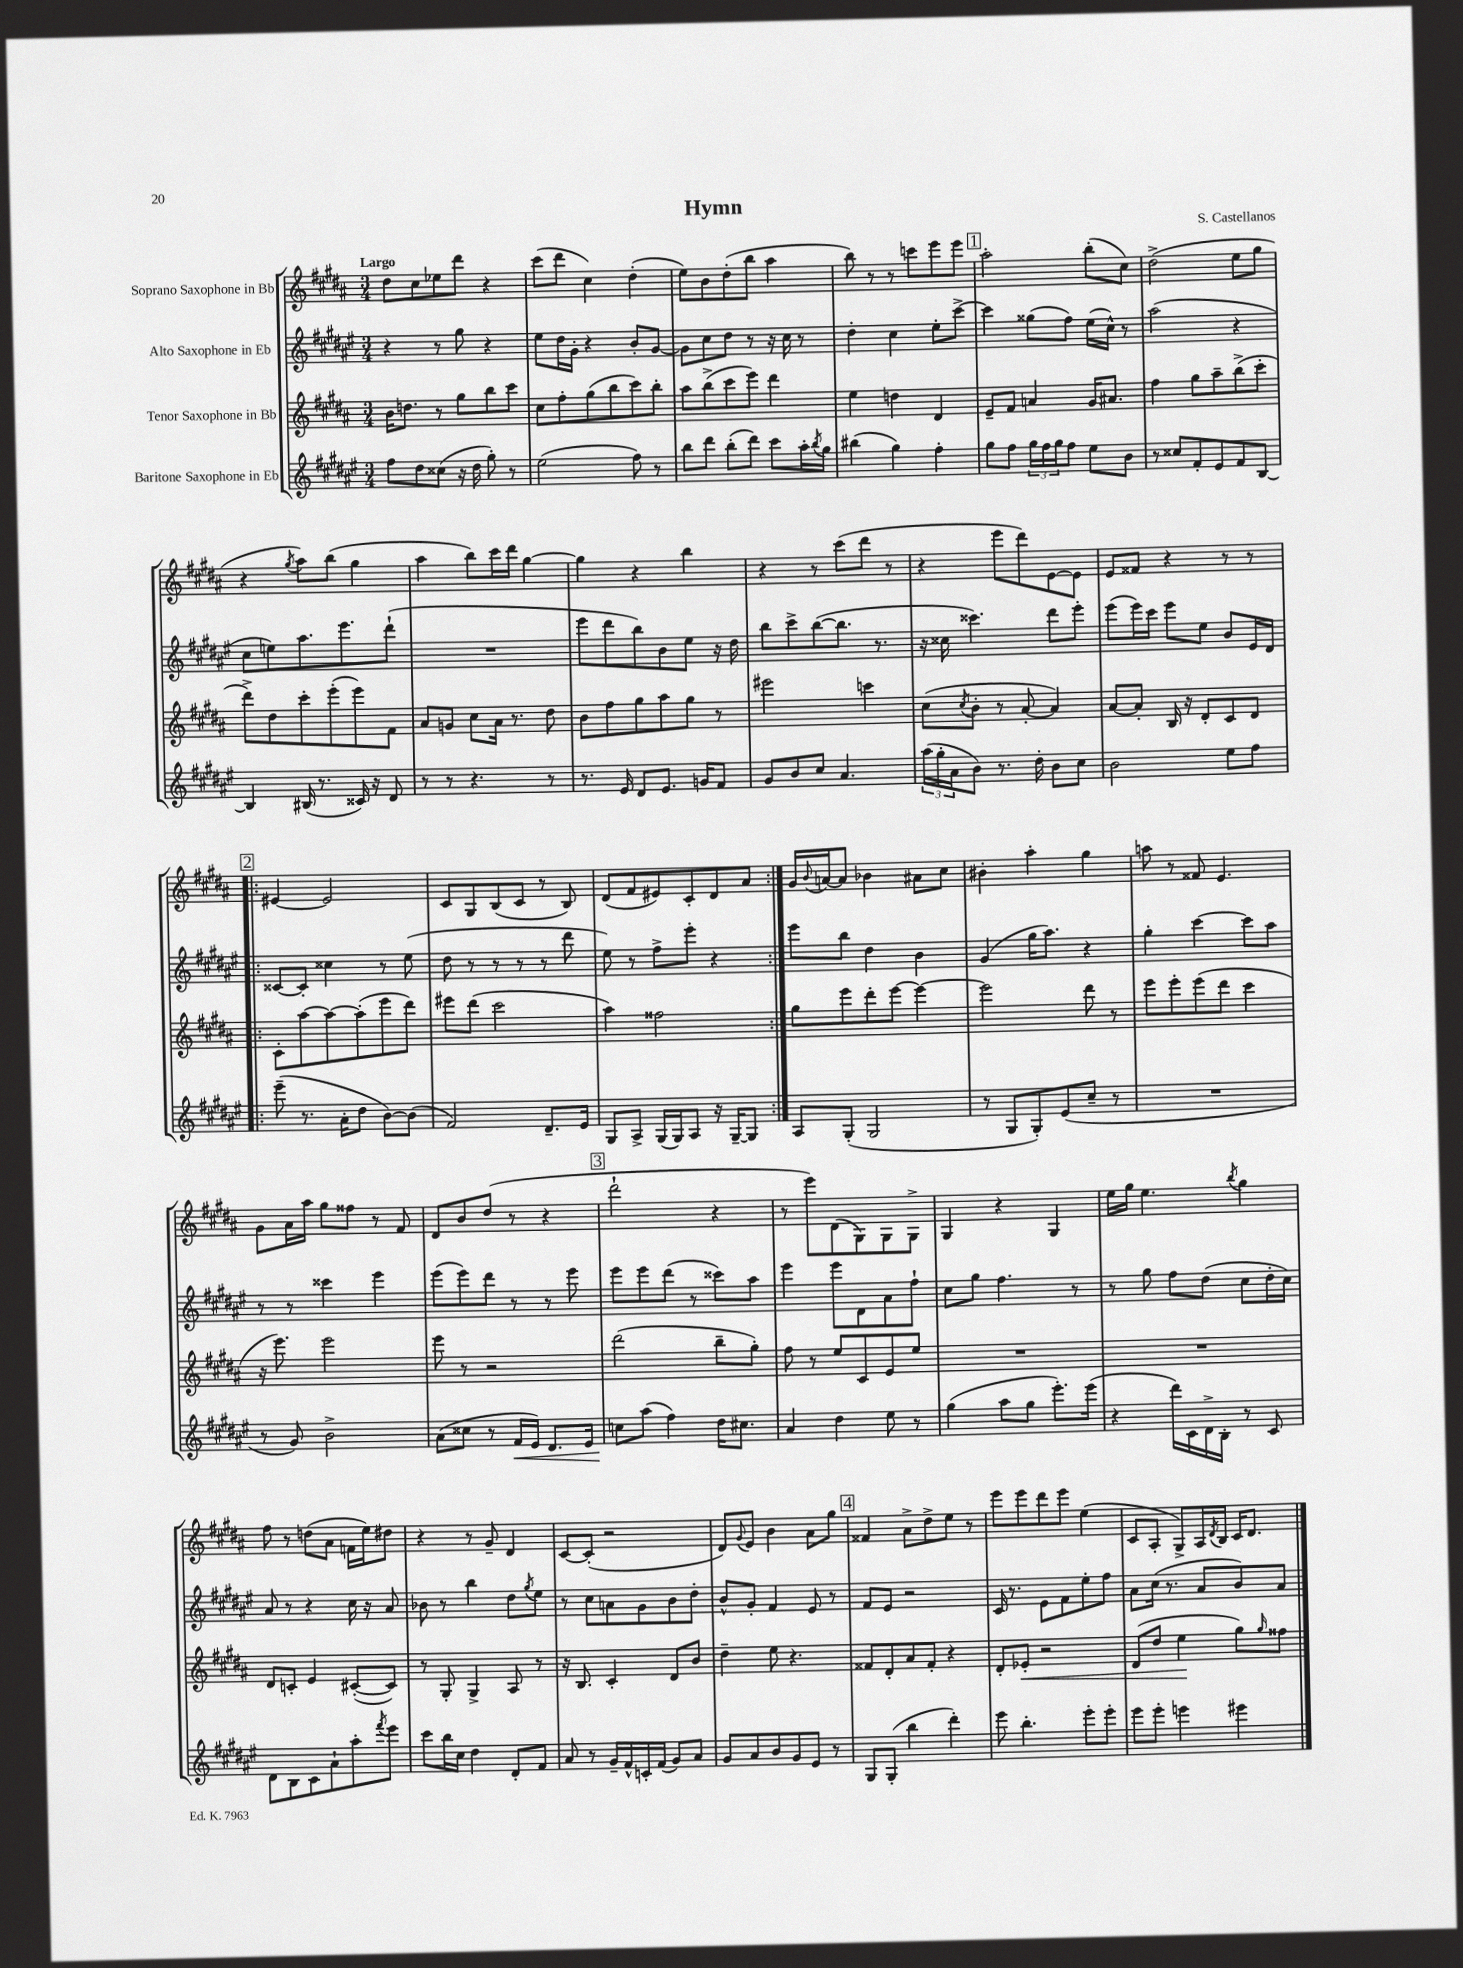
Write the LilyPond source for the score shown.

\header { title = "Hymn" composer = "S. Castellanos" }
<<
\new StaffGroup <<
\new Staff = "s0" \with { instrumentName = "Soprano Saxophone in Bb" } {
    \clef treble \key b \major \numericTimeSignature \time 3/4 \tempo "Largo"
    dis''8 cis''8 ees''8 dis'''8 r4 |
    cis'''8( dis'''8 cis''4) dis''4-.( |
    e''8) b'8 dis''8-.( b''8 ais''4 |
    b''8) r8 r8 c'''8 e'''8 e'''8 |
    \mark \markup { \box "1" } ais''2-. b''8-.( cis''8) |
    dis''2->( e''8 gis''8 |
    r4 \acciaccatura { gis''8 } ais''8) b''8( gis''4 |
    ais''4 b''8) cis'''16 dis'''16 gis''4~ |
    gis''4 r4 b''4 |
    r4 r8 cis'''8( dis'''8 r8 |
    r4 e'''8 dis'''8) e'8~ e'8 |
    e'8 fisis'8 r4 r8 r8 |
    \repeat volta 2 { \mark \markup { \box "2" } eis'4~ eis'2 |
    cis'8 gis8 b8( cis'8 r8 b8) |
    dis'8( fis'8 eis'8) cis'8-. dis'8 ais'8 | }
    gis'16 \appoggiatura { b'8 } a'16~ a'8 bes'4 ais'8 cis''8 |
    bis'4-. ais''4-. gis''4 |
    a''8 r8 fisis'8 e'4. |
    gis'8 ais'16 ais''16 gis''8 fisis''8 r8 fis'8 |
    dis'8 b'8 dis''8( r8 r4 |
    \mark \markup { \box "3" } dis'''2-! r4 |
    r8 e'''8) dis'8( gis8) gis8 gis8-> |
    gis4 r4 gis4 |
    e''16 gis''16 e''4. \acciaccatura { b''8 } gis''4 |
    fis''8 r8 d''8( ais'8 f'16 e''16) dis''8 |
    r4 r8 gis'8-- dis'4 |
    cis'8~ cis'8-.( r2 |
    dis'8) \appoggiatura { gis'8 } e'8 b'4 ais'8 gis''8 |
    \mark \markup { \box "4" } fisis'4 ais'8-> dis''8-> e''8 r8 |
    e'''8 e'''8 dis'''8 e'''8 e''4( |
    cis'8 ais8-. gis8->) ais16 \acciaccatura { dis'8 } b16 cis'16 dis'8. \bar "|." |
}
\new Staff = "s1" \with { instrumentName = "Alto Saxophone in Eb" } {
    \clef treble \key fis \major \numericTimeSignature \time 3/4
    r4 r8 gis''8 r4 |
    eis''8 dis''16 gis'16-. r4 b'8-. gis'8~ |
    gis'8 cis''8 dis''8 r8 r16 cis''16 r8 |
    dis''4-. cis''4 eis''8-. cis'''8~-> |
    \mark \markup { \box "1" } cis'''4 gisis''8( fis''8) eis''16( cis''16-^) r8 |
    ais''2( r4 |
    cis''8 e''8) ais''8. eis'''8. dis'''8-!( |
    R2. |
    eis'''8 dis'''8 b''8) b'8 eis''8 r16 dis''16 |
    b''8 cis'''8-> b''8~( b''8. r8. |
    r16 cisis''16 cisis'''4.) dis'''8 eis'''8-. |
    eis'''8( eis'''16) cis'''16 eis'''8 eis''8 b'8 eis'16 dis'16 |
    \repeat volta 2 { \mark \markup { \box "2" } cisis'8~ cisis'8-. cisis''4 r8 eis''8( |
    dis''8 r8 r8 r8 r8 dis'''8 |
    eis''8) r8 fis''8-> eis'''8-. r4 | }
    eis'''8 b''8 dis''4 b'4 |
    gis'4( gis''16 ais''8.) r4 |
    gis''4-. cis'''4~ cis'''8 ais''8 |
    r8 r8 cisis'''4 eis'''4 |
    eis'''8( eis'''8) dis'''8 r8 r8 eis'''8 |
    \mark \markup { \box "3" } eis'''8 eis'''8 dis'''8( r8 cisis'''8) ais''8 |
    eis'''4 eis'''8 dis'8 ais'8 fis''8-! |
    cis''8 gis''8 fis''4. r8 |
    r8 gis''8 fis''8 dis''8( cis''8 dis''16-. cis''16) |
    ais'8 r8 r4 cis''16 r16 ais'8 |
    bes'8 r8 b''4 dis''8 \acciaccatura { gis''8 } eis''8 |
    r8 cis''8 a'8 gis'8 b'8 dis''8-. |
    b'8-^ gis'8-. fis'4 eis'8 r8 |
    \mark \markup { \box "4" } fis'8 eis'8 r2 |
    cis'16 r8. eis'8 fis'8 eis''8-. fis''8 |
    ais'8 cis''16( r8. ais'8 b'8) ais'8 \bar "|." |
}
\new Staff = "s2" \with { instrumentName = "Tenor Saxophone in Bb" } {
    \clef treble \key b \major \numericTimeSignature \time 3/4
    b'16 d''8. r8 gis''8 b''8 cis'''8 |
    cis''8 fis''8-. gis''8( b''8 cis'''8) b''8-. |
    ais''8 b''8->( cis'''8 e'''8) dis'''4 |
    e''4 d''4 dis'4 |
    \mark \markup { \box "1" } e'8-- fis'8 a'4 gis'16 ais'8. |
    fis''4 gis''8 ais''8-- b''8->( cis'''8-. |
    dis'''8->) dis''8 cis'''8-. e'''8-.( e'''8) fis'8 |
    ais'8 g'8 cis''8 ais'16 r8. dis''8 |
    b'8 fis''8 gis''8 ais''8 gis''8 r8 |
    eis'''2 c'''4 |
    cis''8( \acciaccatura { cis''8 } b'8-. r8 ais'8~-. ais'4) |
    ais'8~ ais'8-. b16 r16 dis'8-. cis'8 dis'8 |
    \repeat volta 2 { \mark \markup { \box "2" } cis'8-. ais''8~ ais''8~ ais''8-.( e'''8 dis'''8) |
    eis'''8 dis'''8( cis'''2 |
    ais''4) fisis''2 | }
    gis''8 e'''8 dis'''8-. e'''8~ e'''4~ |
    e'''2 dis'''8 r8 |
    e'''8 e'''8-. e'''8( dis'''8 cis'''4 |
    r16 e'''8.) e'''2 |
    e'''8 r8 r2 |
    \mark \markup { \box "3" } dis'''2( b''8-- gis''8-.) |
    fis''8 r8 e''8 cis'8 e'8 e''8 |
    R2. |
    R2. |
    dis'8 c'8-. e'4 cis'8~-.( cis'8) |
    r8 gis8-. gis4-> ais8 r8 |
    r16 b8. cis'4-. dis'8 b'8 |
    dis''4-- e''8 r4. |
    \mark \markup { \box "4" } fisis'8 dis'8-. ais'8 fisis'8-. r4 |
    dis'8-. ees'8-.\< r2 |
    dis'8( dis''8 e''4\! gis''8) \grace { gis''16 } fisis''8 \bar "|." |
}
\new Staff = "s3" \with { instrumentName = "Baritone Saxophone in Eb" } {
    \clef treble \key fis \major \numericTimeSignature \time 3/4
    fis''8 dis''8 cisis''8( r16 dis''16 gis''8-.) r8 |
    eis''2( fis''8) r8 |
    b''8 dis'''8 b''8-.( dis'''8) cis'''8 ais''16-. \acciaccatura { b''8 } gis''16 |
    bis''4( gis''4) fis''4-. |
    \mark \markup { \box "1" } gis''8 fis''8 \tuplet 3/2 { gis''16 fis''16 gis''16 } fis''8 eis''8 b'8 |
    r8 cisis''8 fis'8-. eis'8 fis'8 b8~ |
    b4 bis16( r8. cisis'16) r16 dis'8 |
    r8 r8 r4. r8 |
    r8. eis'16 dis'8 eis'8. g'16 fis'8 |
    gis'8 b'8 cis''8 ais'4. |
    \tuplet 3/2 { ais''16( gis''16-. ais'16 } b'8) r8. dis''16-. b'8 cis''8 |
    b'2 eis''8 fis''8 |
    \repeat volta 2 { \mark \markup { \box "2" } eis'''8--( r8. ais'16-. dis''8 b'8~) b'8( |
    fis'2) dis'8.-- eis'16 |
    gis8 ais8-> gis16( gis16) ais8 r16 gis16~-- gis8 | }
    ais8 gis8-.( gis2 |
    r8 gis8 gis8-.) eis'8( cis''8-- r8 |
    R2. |
    r8 gis'8) b'2-> |
    ais'8( cisis''8 r8 fis'16\< eis'16) dis'8. eis'16 |
    \mark \markup { \box "3" } c''8\! ais''8( fis''4) dis''16 cis''8. |
    ais'4 dis''4 eis''8 r8 |
    gis''4( ais''8 gis''8 eis'''8.-.) eis'''16( |
    r4 dis'''16) cis'16 dis'16-> b16-. r8 cis'8 |
    dis'8 b8 cis'8 ais'8-! ais''8-. \acciaccatura { fis'''8 } eis'''8 |
    cis'''8 b''16 cis''16 dis''4 dis'8-. fis'8 |
    ais'8 r8 gis'16-- fis'16-^ c'16-. fis'16( gis'8) ais'8 |
    gis'8 ais'8 b'8 gis'8 eis'8 r8 |
    \mark \markup { \box "4" } gis8 gis8-.( b''4 dis'''4-.) |
    eis'''8 b''4.-. eis'''8-. eis'''8-. |
    eis'''8 eis'''8-. e'''4 eis'''4 \bar "|." |
}
>>
>>
\layout { \context { \Score \remove "Bar_number_engraver" } }
